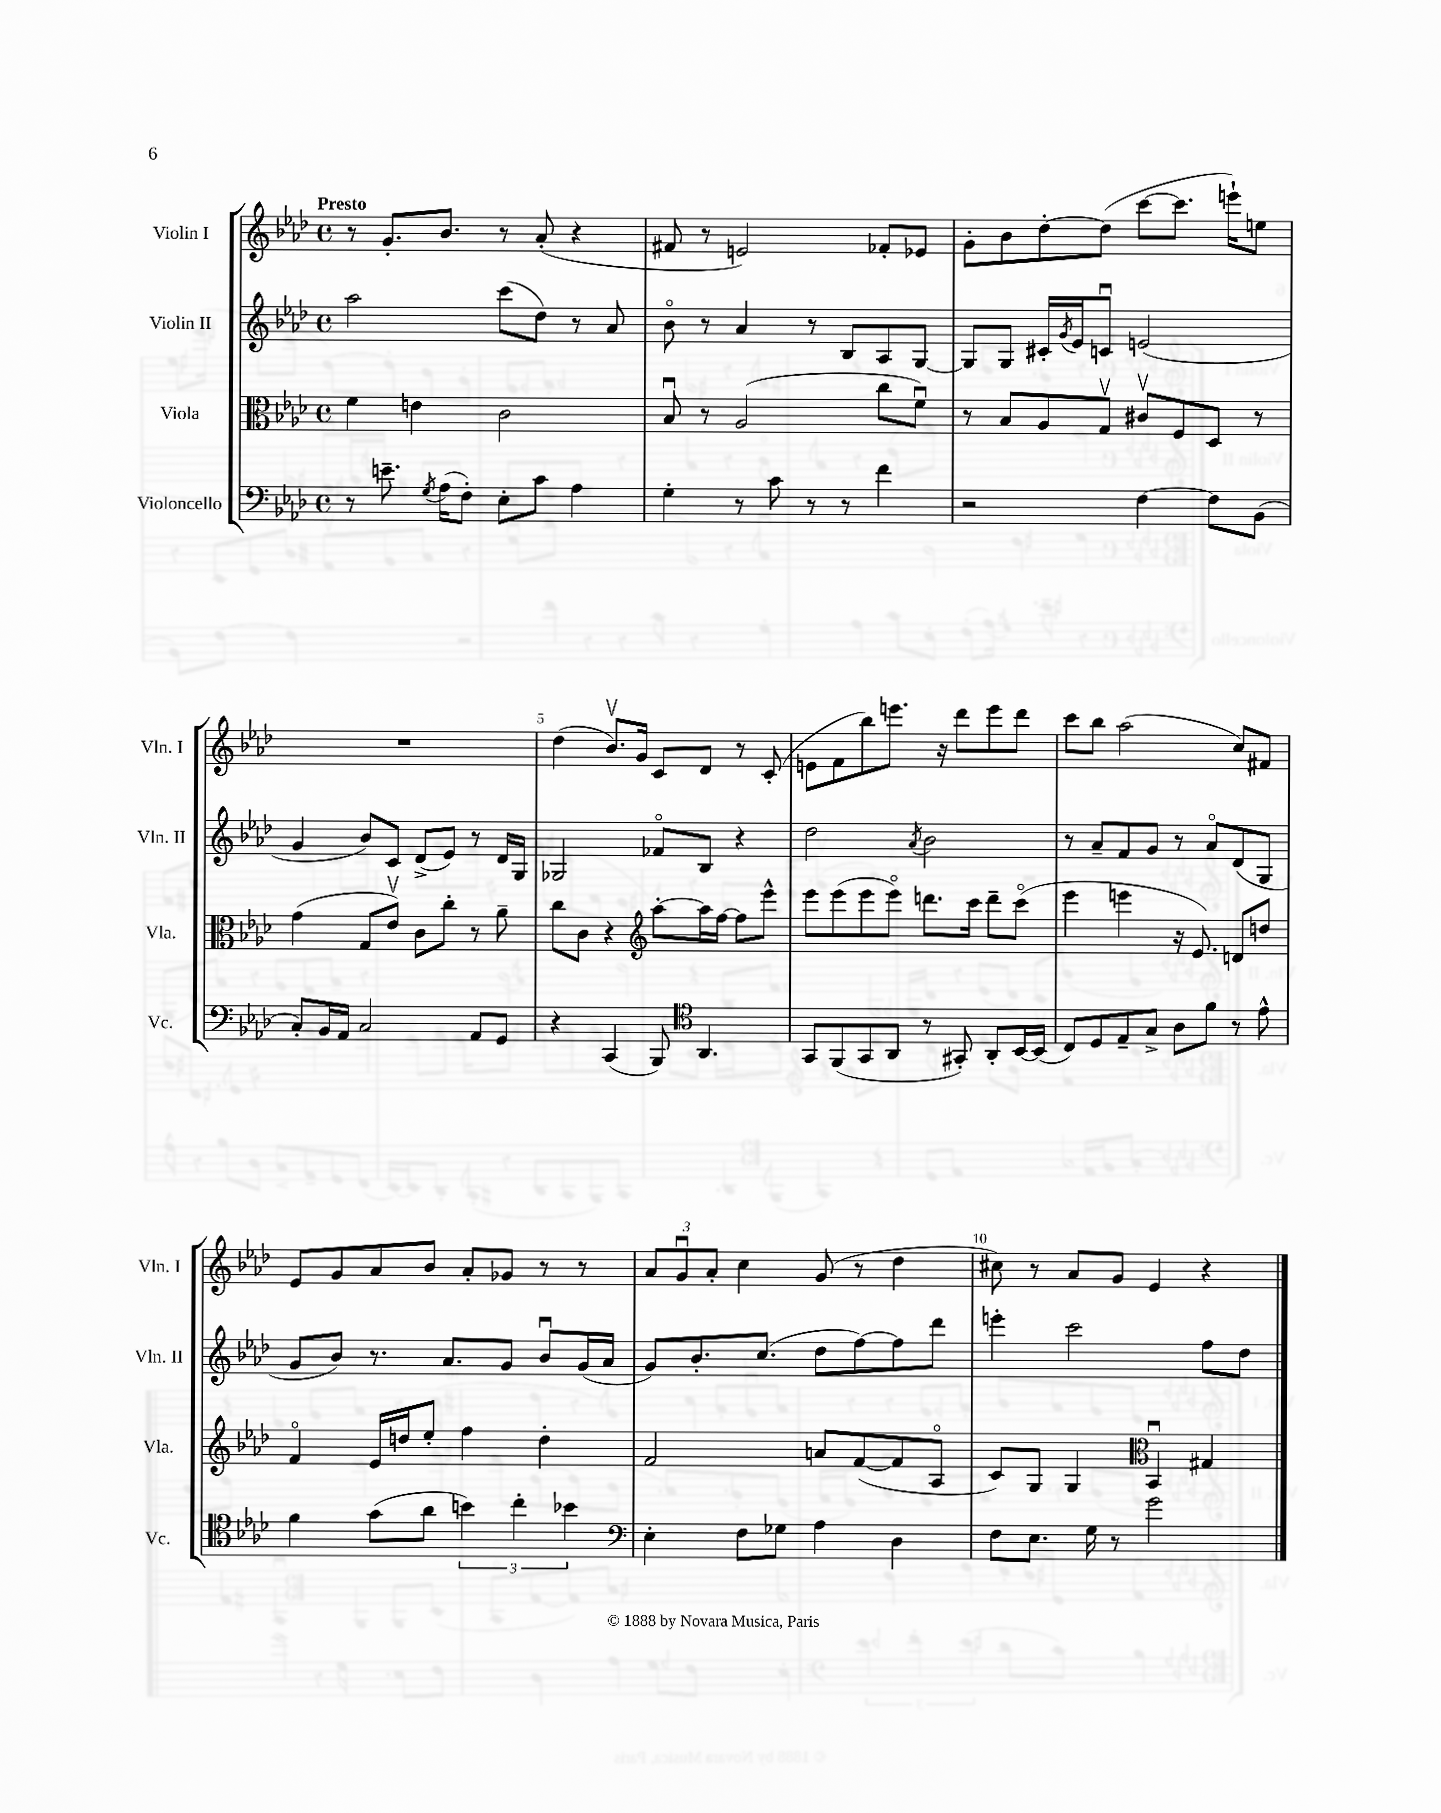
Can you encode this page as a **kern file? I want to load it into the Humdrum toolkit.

**kern	**kern	**kern	**kern
*staff4	*staff3	*staff2	*staff1
*clefF4	*clefC3	*clefG2	*clefG2
*k[b-e-a-d-]	*k[b-e-a-d-]	*k[b-e-a-d-]	*k[b-e-a-d-]
*M4/4	*M4/4	*M4/4	*M4/4
*met(c)	*met(c)	*met(c)	*met(c)
8r	4f	2aa-	8r
8.e~	.	.	8.g'
.	4e	.	.
8qG	.	.	.
(16A-	.	.	8.b-
8F')	.	.	.
8E-'	2c	(8ccc	8r
8c	.	8dd-)	(8a-'
4A-	.	8r	4r
.	.	8a-	.
=	=	=	=
4G'	8B-u	8b-o	8f#
.	8r	8r	8r
8r	(2A-	4a-	2e)
8c	.	.	.
8r	.	8r	.
8r	.	8B-	.
4f	8cc	8A-	8f-'
.	8fu)	[8G	8e-
=	=	=	=
2r	8r	8G]	8g'
.	8B-	8G	8b-
.	8A-	16c#'	[8dd-'
.	.	8qg	.
.	.	16e-	.
.	8Gv	8cu	(8dd-]
[4F	8c#v	(2e	[8ccc
.	8F	.	8.ccc]
8F]	8D-	.	.
.	.	.	16eee`)
(8BB-	8r	.	8ee
=	=	=	=
8C')	(4g	4g	1r
16BB-	.	.	.
16AA-	.	.	.
2C	8G	8b-)	.
.	8e-v)	8c	.
.	8c	(8d-^	.
.	8cc'	8e-)	.
8AA-	8r	8r	.
8GG	8a-~	16d-	.
.	.	16G	.
=	=	=	=
4r	8cc	2G-	(4dd-
.	8c	.	.
(4CC	4r	.	8.b-v)
.	.	.	16g
*	*clefG2	*	*
8BBB-)	[8aa-'	8f-o	8c
*clefC4	*	*	*
4.AA-	16aa-]	8B-	8d-
.	[16ff	.	.
.	8ff]	4r	8r
.	8eee-^^	.	(8c'
=	=	=	=
8GG	8eee-	2dd-	8e
(8FF	(8eee-	.	8f
8GG	8eee-	.	8bb-)
8AA-	8eee-o)	.	8.eee
.	.	8qa-	.
8r	8.ddd	2b-	.
.	.	.	16r
8GG#')	.	.	8ddd-
.	16ccc	.	.
8AA-'	8ddd~	.	8eee
[16BB-	(8ccco	.	8ddd-
(16BB-]	.	.	.
=	=	=	=
8C)	4eee-	8r	8ccc
8D-	.	8a-~	8bb-
8E-~	4eee	8f	(2aa-
8G^	.	8g	.
8A-	16r	8r	.
.	8.e-)	.	.
8f	.	8a-o	.
8r	8d	(8d-	8cc)
8e-^^	8dd	8G	8f#
=	=	=	=
4f	4fo	8g	8e-
.	.	8b-)	8g
(8g	16e-	8.r	8a-
.	16dd	.	.
8a-	8ee-'	.	8b-
.	.	8.a-	.
6b)	4ff	.	8a-'
.	.	8g	8g-
6cc'	.	.	.
.	4dd'	8b-u	8r
6b-	.	.	.
.	.	(16g	8r
.	.	16a-	.
=	=	=	=
*clefF4	*	*	*
4E-'	2f	8g)	12a-
.	.	.	12gu
.	.	8.b-'	.
.	.	.	12a-'
8F	.	.	4cc
.	.	(8.cc	.
8G-	.	.	.
4A-	8a	8dd-	(8g
.	([8f	[8ff)	8r
4D-	8f]	8ff]	4dd-
.	8A-o	8ddd-	.
=	=	=	=
8F	8c)	4eee'	8cc#)
8.E-	8G	.	8r
.	4G	2ccc	8a-
16G	.	.	.
8r	.	.	8g
*	*clefC3	*	*
2g	4BB-u	.	4e-
.	4G#	8ff	4r
.	.	8dd-	.
==	==	==	==
*-	*-	*-	*-
